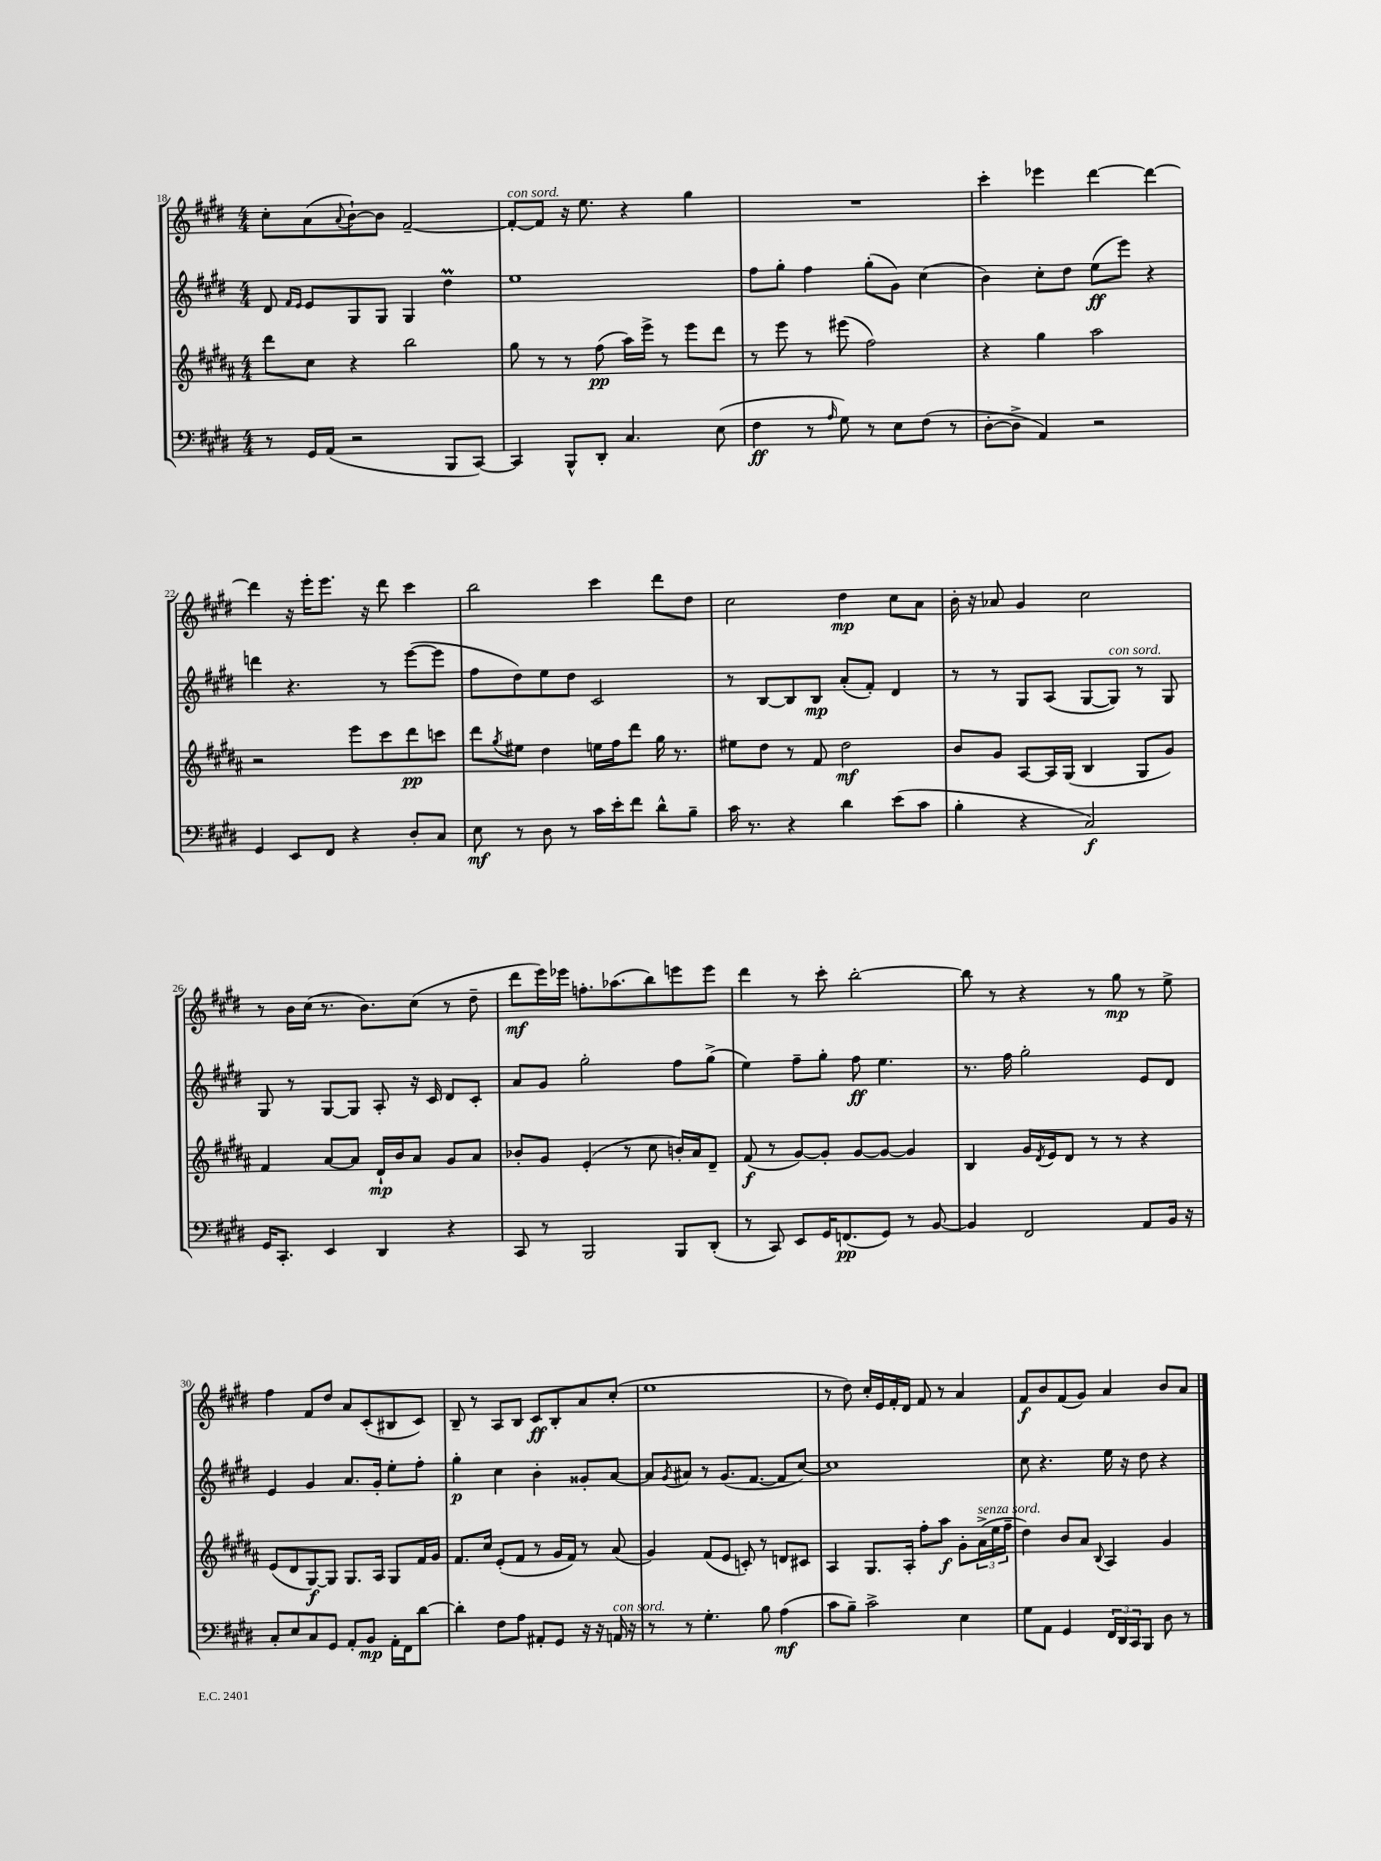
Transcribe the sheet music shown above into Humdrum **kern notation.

**kern	**dynam	**kern	**dynam	**kern	**dynam	**kern	**dynam
*part4	*part4	*part3	*part3	*part2	*part2	*part1	*part1
*staff4	*staff4	*staff3	*staff3	*staff2	*staff2	*staff1	*staff1
*clefF4	*	*clefG2	*	*clefG2	*	*clefG2	*
*k[f#c#g#d#]	*	*k[f#c#g#d#a#]	*	*k[f#c#g#d#]	*	*k[f#c#g#d#]	*
*M4/4	*	*M4/4	*	*M4/4	*	*M4/4	*
=18	=18	=18	=18	=18	=18	=18	=18
8r	.	8ddd#\L	.	8d#/	.	8cc#'\L	.
.	.	.	.	16qqf#/LL	.	.	.
.	.	.	.	16qqe/JJ	.	.	.
16GG#/LL	.	8cc#\J	.	8e/L	.	(8a\	.
(16AA/JJ	.	.	.	.	.	.	.
.	.	.	.	.	.	8qqa/	.
2r	.	4r	.	8G#/	.	[8b`\)	.
.	.	.	.	8G#/J	.	8b\J]	.
.	.	2bb\	.	4G#/	.	[2f#~/	.
8BBB/L	.	.	.	4dd#m\	.	.	.
[8CC#/J)	.	.	.	.	.	.	.
=19	=19	=19	=19	=19	=19	=19	=19
!	!	!	!	!	!	!LO:TX:a:i:t=con sord.	!
4CC#/]	.	8gg#\	.	1ee	.	8f#'/L_	.
.	.	8r	.	.	.	8f#/J]	.
8BBB^^/L	.	8r	.	.	.	16r	.
.	.	.	.	.	.	8.ee\	.
8DD#'/J	.	(8ff#\	pp	.	.	.	.
4.C#/	.	16aa#\LL)	.	.	.	4r	.
.	.	16eee^\JJ	.	.	.	.	.
.	.	8r	.	.	.	.	.
.	.	8eee\L	.	.	.	4gg#\	.
(8E\	.	8ddd#\J	.	.	.	.	.
=20	=20	=20	=20	=20	=20	=20	=20
4F#\	ff	8r	.	8ff#\L	.	1r	.
.	.	8eee\	.	8gg#'\J	.	.	.
8r	.	8r	.	4ff#\	.	.	.
16qqA/	.	.	.	.	.	.	.
8G#\)	.	(8eee#X\	.	.	.	.	.
8r	.	2ff#\)	.	(8gg#'\L	.	.	.
8E\L	.	.	.	8g#\J)	.	.	.
(8F#\J	.	.	.	(4cc#\	.	.	.
8r	.	.	.	.	.	.	.
=21	=21	=21	=21	=21	=21	=21	=21
[8D#'\L	.	4r	.	4b\)	.	4ccc#'\	.
8D#^\J]	.	.	.	.	.	.	.
4AA/)	.	4gg#\	.	8cc#'\L	.	4eee-X\	.
.	.	.	.	8dd#\J	.	.	.
2r	.	2aa#\	.	(8ee\L	ff	[4ddd#\	.
.	.	.	.	8eee\J)	.	.	.
.	.	.	.	4r	.	4ddd#\_	.
!!LO:LB:g=z
=22	=22	=22	=22	=22	=22	=22	=22
4GG#/	.	2r	.	4dddn\	.	4ddd#\]	.
8EE/L	.	.	.	4.r	.	16r	.
.	.	.	.	.	.	16eee'\KL	.
8FF#/J	.	.	.	.	.	8.eee\J	.
4r	.	8eee\L	.	.	.	.	.
.	.	.	.	.	.	16r	.
.	.	8ccc#\	.	8r	.	8ddd#\	.
8D#'/L	.	8ddd#\	pp	([8eee\L	.	4ccc#\	.
8C#/J	.	8cccn\J	.	8eee\J]	.	.	.
=23	=23	=23	=23	=23	=23	=23	=23
8E\	mf	8ddd#\L	.	8ff#\L	.	2bb\	.
.	.	8qgg#/	.	.	.	.	.
8r	.	8ee#X\J	.	8dd#\)	.	.	.
8D#\	.	4dd#\	.	8ee\	.	.	.
8r	.	.	.	8dd#\J	.	.	.
16c#\LL	.	16een\LL	.	2c#/	.	4ccc#\	.
16e'\J	.	16ff#\J	.	.	.	.	.
8f#\J	.	8ddd#\J	.	.	.	.	.
8d#^^\L	.	16gg#\	.	.	.	8ddd#\L	.
.	.	8.r	.	.	.	.	.
8B~\J	.	.	.	.	.	8dd#\J	.
=24	=24	=24	=24	=24	=24	=24	=24
16c#\	.	8ee#X\L	.	8r	.	2cc#\	.
8.r	.	.	.	.	.	.	.
.	.	8dd#\J	.	[8B/L	.	.	.
4r	.	8r	.	8B/]	.	.	.
.	.	8f#/	.	8B/J	mp	.	.
4d#\	.	2dd#\	mf	(8a'/L	.	4dd#\	mp
.	.	.	.	8f#'/J)	.	.	.
(8e\L	.	.	.	4d#/	.	8cc#\L	.
8c#\J	.	.	.	.	.	8a\J	.
=25	=25	=25	=25	=25	=25	=25	=25
4B'\	.	8b/L	.	8r	.	16b'\	.
.	.	.	.	.	.	16r	.
.	.	8g#/J	.	8r	.	8a-X/	.
4r	.	[8A#/L	.	8G#/L	.	4g#/	.
.	.	16A#/L]	.	(8A/J	.	.	.
.	.	(16G#/JJ	.	.	.	.	.
2C#/)	f	4B/	.	[8G#/L	.	2cc#\	.
!	!	!	!	!LO:TX:a:i:t=con sord.	!	!	!
.	.	.	.	8G#/J])	.	.	.
.	.	8G#/L	.	8r	.	.	.
.	.	8g#/J)	.	8G#/	.	.	.
!!LO:LB:g=z
=26	=26	=26	=26	=26	=26	=26	=26
16GG#/KL	.	4f#/	.	8G#/	.	8r	.
8.CC#'/J	.	.	.	.	.	.	.
.	.	.	.	8r	.	16b\LL	.
.	.	.	.	.	.	(16cc#\JJ	.
4EE/	.	[8a#/L	.	[8G#/L	.	8.r	.
.	.	8a#/J]	.	8G#/J]	.	.	.
.	.	.	.	.	.	8.b\L)	.
4DD#/	.	16d#`/LL	mp	8A'/	.	.	.
.	.	16b/J	.	.	.	.	.
.	.	8a#/J	.	16r	.	(8cc#\J	.
.	.	.	.	16c#/	.	.	.
4r	.	8g#/L	.	8d#/L	.	8r	.
.	.	8a#/J	.	8c#'/J	.	8dd#~\	.
=27	=27	=27	=27	=27	=27	=27	=27
8CC#/	.	8b-X'/L	.	8a/L	.	8ddd#\L	mf
8r	.	8g#/J	.	8g#/J	.	16eee\L)	.
.	.	.	.	.	.	16eee-X\JJ	.
2BBB/	.	(4e'/	.	2gg#'\	.	8.ffn'\L	.
.	.	.	.	.	.	(8.aa-X\	.
.	.	8r	.	.	.	.	.
.	.	8cc#\	.	.	.	8bb\)	.
8BBB/L	.	16bn'/LL)	.	8ff#\L	.	8eeen\	.
.	.	16a#/J	.	.	.	.	.
(8DD#'/J	.	8d#~/J	.	(8gg#^\J	.	8eee\J	.
=28	=28	=28	=28	=28	=28	=28	=28
8r	.	(8f#/	f	4ee\)	.	4ddd#\	.
8CC#/)	.	8r	.	.	.	.	.
8EE/L	.	[8g#/L)	.	8ff#~\L	.	8r	.
16GG#/K	.	8g#'/J]	.	8gg#'\J	.	8ccc#'\	.
(8.FFn/	pp	.	.	.	.	.	.
.	.	[8g#/L	.	8ff#\	ff	[2bb'\	.
8GG#/J)	.	8g#/J_	.	4.ee\	.	.	.
8r	.	4g#/]	.	.	.	.	.
[8BB/	.	.	.	.	.	.	.
=29	=29	=29	=29	=29	=29	=29	=29
4BB/]	.	4B/	.	8.r	.	8bb\]	.
.	.	.	.	.	.	8r	.
.	.	.	.	16ff#\	.	.	.
2FF#/	.	16g#/LL	.	2gg#'\	.	4r	.
.	.	8qd#/	.	.	.	.	.
.	.	16e/J	.	.	.	.	.
.	.	8d#/J	.	.	.	.	.
.	.	8r	.	.	.	8r	.
.	.	8r	.	.	.	8gg#\	mp
8AA/L	.	4r	.	8e/L	.	8r	.
16BB/Jk	.	.	.	8d#/J	.	8ee^\	.
16r	.	.	.	.	.	.	.
!!LO:LB:g=z
=30	=30	=30	=30	=30	=30	=30	=30
8C#'/L	.	(8e/L	.	4e/	.	4ff#\	.
8E/	.	8d#/	.	.	.	.	.
8C#/	.	[8G#/)	f	4g#/	.	8f#/L	.
8GG#/J	.	8G#/J]	.	.	.	8dd#/J	.
8AA'/L	.	8.G#/L	.	8.a/L	.	8a/L	.
8BB/J	mp	.	.	.	.	(8c#'/	.
.	.	16A#/Jk	.	16g#'/Jk	.	.	.
16AA'\LL	.	8G#/L	.	8ee'\L	.	8B#X/	.
16FF#\J	.	.	.	.	.	.	.
[8d#\J	.	16f#/L	.	8ff#'\J	.	8c#/J)	.
.	.	16g#/JJ	.	.	.	.	.
=31	=31	=31	=31	=31	=31	=31	=31
4d#'\]	.	8.f#/L	.	4gg#'\	p	8B~/	.
.	.	.	.	.	.	8r	.
.	.	16cc#/Jk	.	.	.	.	.
8F#\L	.	(8e'/L	.	4cc#\	.	8A/L	.
8A\J	.	8f#/J	.	.	.	8B/J	.
8AA#X'/L	.	8r	.	4b'\	.	8c#/L	ff
8GG#/J	.	16g#/LL	.	.	.	8B'/	.
.	.	16f#/JJ)	.	.	.	.	.
16r	.	8r	.	8g##X'/L	.	8a/	.
16r	.	.	.	.	.	.	.
!LO:TX:a:i:t=con sord.	!	!	!	!	!	!	!
16AAn/	.	(8a#/	.	[8a/J	.	(8cc#'/J	.
16r	.	.	.	.	.	.	.
=32	=32	=32	=32	=32	=32	=32	=32
8r	.	4g#/)	.	8a/L]	.	1ee	.
.	.	.	.	8qg#/	.	.	.
8r	.	.	.	8a#X/J	.	.	.
4.G#'\	.	(8f#/L	.	8r	.	.	.
.	.	8e/J	.	(8.g#/L	.	.	.
.	.	8cn'/)	.	.	.	.	.
.	.	.	.	[8.f#/J	.	.	.
8B\	.	8r	.	.	.	.	.
(4A\	mf	8dn/L	.	8f#/L]	.	.	.
.	.	8c#X/J	.	[8cc#/J)	.	.	.
=33	=33	=33	=33	=33	=33	=33	=33
8c#\L	.	4A#/	.	1cc#]	.	8r	.
8B~\J)	.	.	.	.	.	8dd#\)	.
2c#^\	.	8.G#/L	.	.	.	16cc#'/LL	.
.	.	.	.	.	.	16e/	.
.	.	.	.	.	.	16f#'/	.
.	.	16A#'/Jk	.	.	.	16d#/JJ	.
.	.	8ff#'\L	.	.	.	8f#/	.
.	.	8aa#\J	f	.	.	8r	.
4E\	.	8g#'\L	.	.	.	4a/	.
!	!	!LO:TX:a:i:t=senza sord.	!	!	!	!	!
.	.	(24a#^\L	.	.	.	.	.
.	.	24ee\	.	.	.	.	.
.	.	24ff#~\JJ	.	.	.	.	.
=34	=34	=34	=34	=34	=34	=34	=34
8G#\L	.	4dd#\)	.	8cc#\	.	8f#/L	f
8AA\J	.	.	.	4.r	.	8b/	.
4GG#/	.	8b/L	.	.	.	(8f#/	.
.	.	8a#/J	.	.	.	8g#/J)	.
.	.	8qqB/	.	.	.	.	.
24FF#/LL	.	4A#/	.	16ee\	.	4a/	.
24DD#/	.	.	.	.	.	.	.
.	.	.	.	16r	.	.	.
24CC#/J	.	.	.	.	.	.	.
8BBB/J	.	.	.	8dd#\	.	.	.
8D#\	.	4g#/	.	4r	.	8b/L	.
8r	.	.	.	.	.	8a/J	.
==	==	==	==	==	==	==	==
*-	*-	*-	*-	*-	*-	*-	*-
